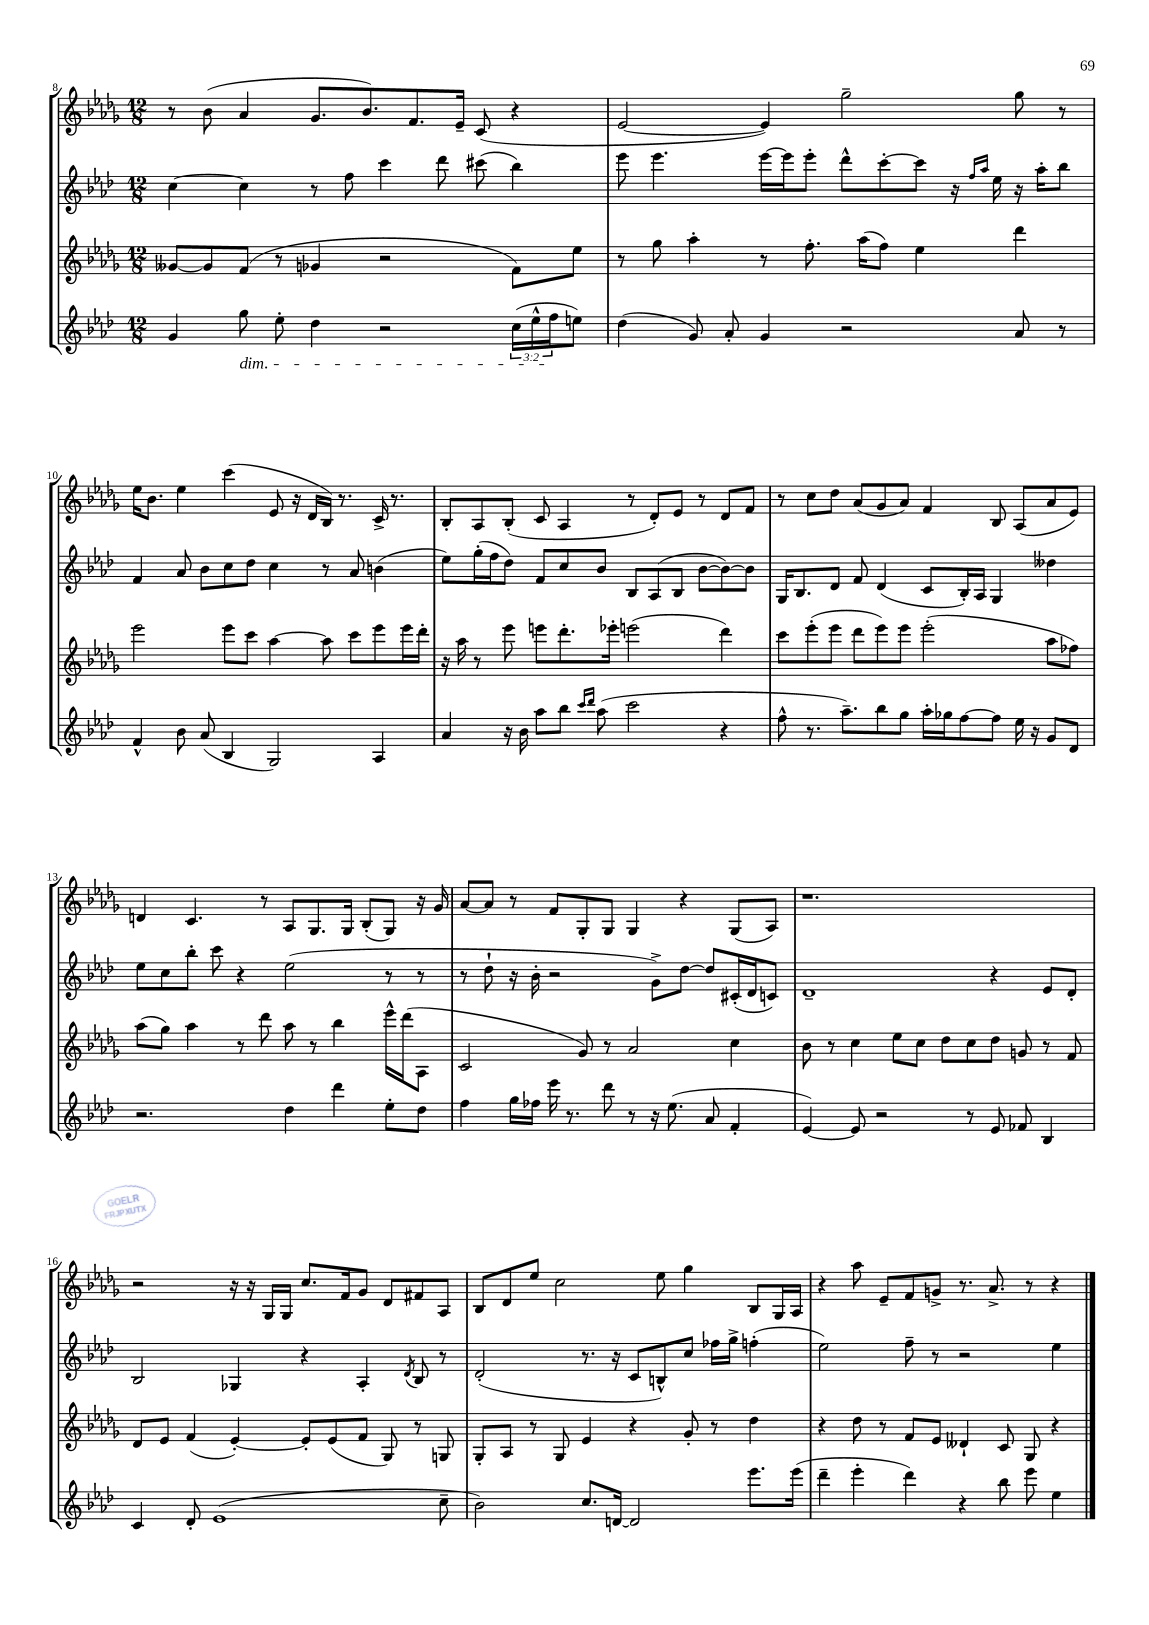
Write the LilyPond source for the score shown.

<<
\new StaffGroup <<
\new Staff = "s0" {
    \clef treble \key des \major \numericTimeSignature \time 12/8
    r8 bes'8( aes'4 ges'8. bes'8.) f'8. ees'16-- c'8( r4 |
    ees'2~ ees'4) ges''2-- ges''8 r8 |
    ees''16 bes'8. ees''4 c'''4( ees'8 r16 des'16 bes16) r8. c'16-> r8. |
    bes8-. aes8 bes8-.( c'8 aes4 r8 des'8-.) ees'8 r8 des'8 f'8 |
    r8 c''8 des''8 aes'8( ges'8 aes'8) f'4 bes8 aes8( aes'8 ees'8) |
    d'4 c'4. r8 aes8 ges8. ges16 bes8-.( ges8) r16 ges'16 |
    aes'8~ aes'8 r8 f'8 ges8-. ges8 ges4 r4 ges8( aes8) |
    r1. |
    r2 r16 r16 ges16 ges16 c''8. f'16 ges'8 des'8 fis'8 aes8 |
    bes8 des'8 ees''8 c''2 ees''8 ges''4 bes8 ges16 aes16 |
    r4 aes''8 ees'8-- f'8 g'8-> r8. aes'8.-> r8 r4 \bar "|." |
}
\new Staff = "s1" {
    \clef treble \key aes \major \numericTimeSignature \time 12/8
    c''4~ c''4 r8 f''8 c'''4 des'''8 cis'''8( bes''4) |
    ees'''8 ees'''4. ees'''16~ ees'''16 ees'''8-. des'''8-^ c'''8~-. c'''8 r16 \grace { f''16 aes''16 } ees''16 r16 aes''16-. bes''8 |
    f'4 aes'8 bes'8 c''8 des''8 c''4 r8 aes'8 b'4( |
    ees''8) g''16-.( f''16 des''8) f'8 c''8 bes'8 bes8 aes8( bes8 bes'8~ bes'8~) bes'8 |
    g16 bes8. des'8 f'8 des'4( c'8 bes16-.) aes16 g4 deses''4 |
    ees''8 c''8 bes''8-. c'''8 r4 ees''2( r8 r8 |
    r8 des''8-! r16 bes'16-. r2 g'8->) des''8~ des''8 cis'16-.( des'16 c'8) |
    des'1-- r4 ees'8 des'8-. |
    bes2 ges4 r4 aes4-. \acciaccatura { des'8 } bes8 r8 |
    des'2-.( r8. r16 c'8 b8-^) c''8 fes''16 g''16-> f''4-.( |
    ees''2) f''8-- r8 r2 ees''4 \bar "|." |
}
\new Staff = "s2" {
    \clef treble \key des \major \numericTimeSignature \time 12/8
    geses'8~ geses'8 f'8( r8 ges'4 r2 f'8) ees''8 |
    r8 ges''8 aes''4-. r8 f''8.-. aes''16( f''8) ees''4 des'''4 |
    ees'''2 ees'''8 c'''8 aes''4~ aes''8 c'''8 ees'''8 ees'''16 des'''16-. |
    r16 aes''16 r8 ees'''8 e'''8 des'''8.-. ees'''16-. e'''2( des'''4) |
    c'''8 ees'''8-.( ees'''8 des'''8 ees'''8) ees'''8 ees'''2-.( aes''8 fes''8) |
    aes''8( ges''8) aes''4 r8 des'''8 aes''8 r8 bes''4 ees'''16-^ des'''16( aes8 |
    c'2 ges'8) r8 aes'2 c''4 |
    bes'8 r8 c''4 ees''8 c''8 des''8 c''8 des''8 g'8 r8 f'8 |
    des'8 ees'8 f'4( ees'4~-.) ees'8-. ees'8( f'8 ges8) r8 g8 |
    ges8-. aes8 r8 ges8 ees'4 r4 ges'8-. r8 des''4 |
    r4 des''8 r8 f'8 ees'8 deses'4-! c'8 ges8 r4 \bar "|." |
}
\new Staff = "s3" {
    \clef treble \key aes \major \numericTimeSignature \time 12/8 \override Staff.TupletNumber.text = #tuplet-number::calc-fraction-text
    g'4 g''8\dim ees''8-. des''4 r2 \tuplet 3/2 { c''16( ees''16-^ f''16\! } e''8) |
    des''4( g'8) aes'8-. g'4 r2 aes'8 r8 |
    f'4-^ bes'8 aes'8( bes4 g2) aes4 |
    aes'4 r16 bes'16 aes''8 bes''8 \grace { c'''16 des'''16 } aes''8( c'''2 r4 |
    f''8-^ r8. aes''8.--) bes''8 g''8 aes''16-. ges''16 f''8~ f''8 ees''16 r16 g'8 des'8 |
    r2. des''4 des'''4 ees''8-. des''8 |
    f''4 g''16 fes''16 ees'''16 r8. des'''8 r8 r16 ees''8.( aes'8 f'4-. |
    ees'4~) ees'8 r2 r8 ees'8 fes'8 bes4 |
    c'4 des'8-. ees'1( c''8-- |
    bes'2) c''8. d'16~ d'2 ees'''8. ees'''16( |
    des'''4-- ees'''4-. des'''4) r4 bes''8 ees'''8 ees''4 \bar "|." |
}
>>
>>
\layout { \context { \Score currentBarNumber = #8 } }
